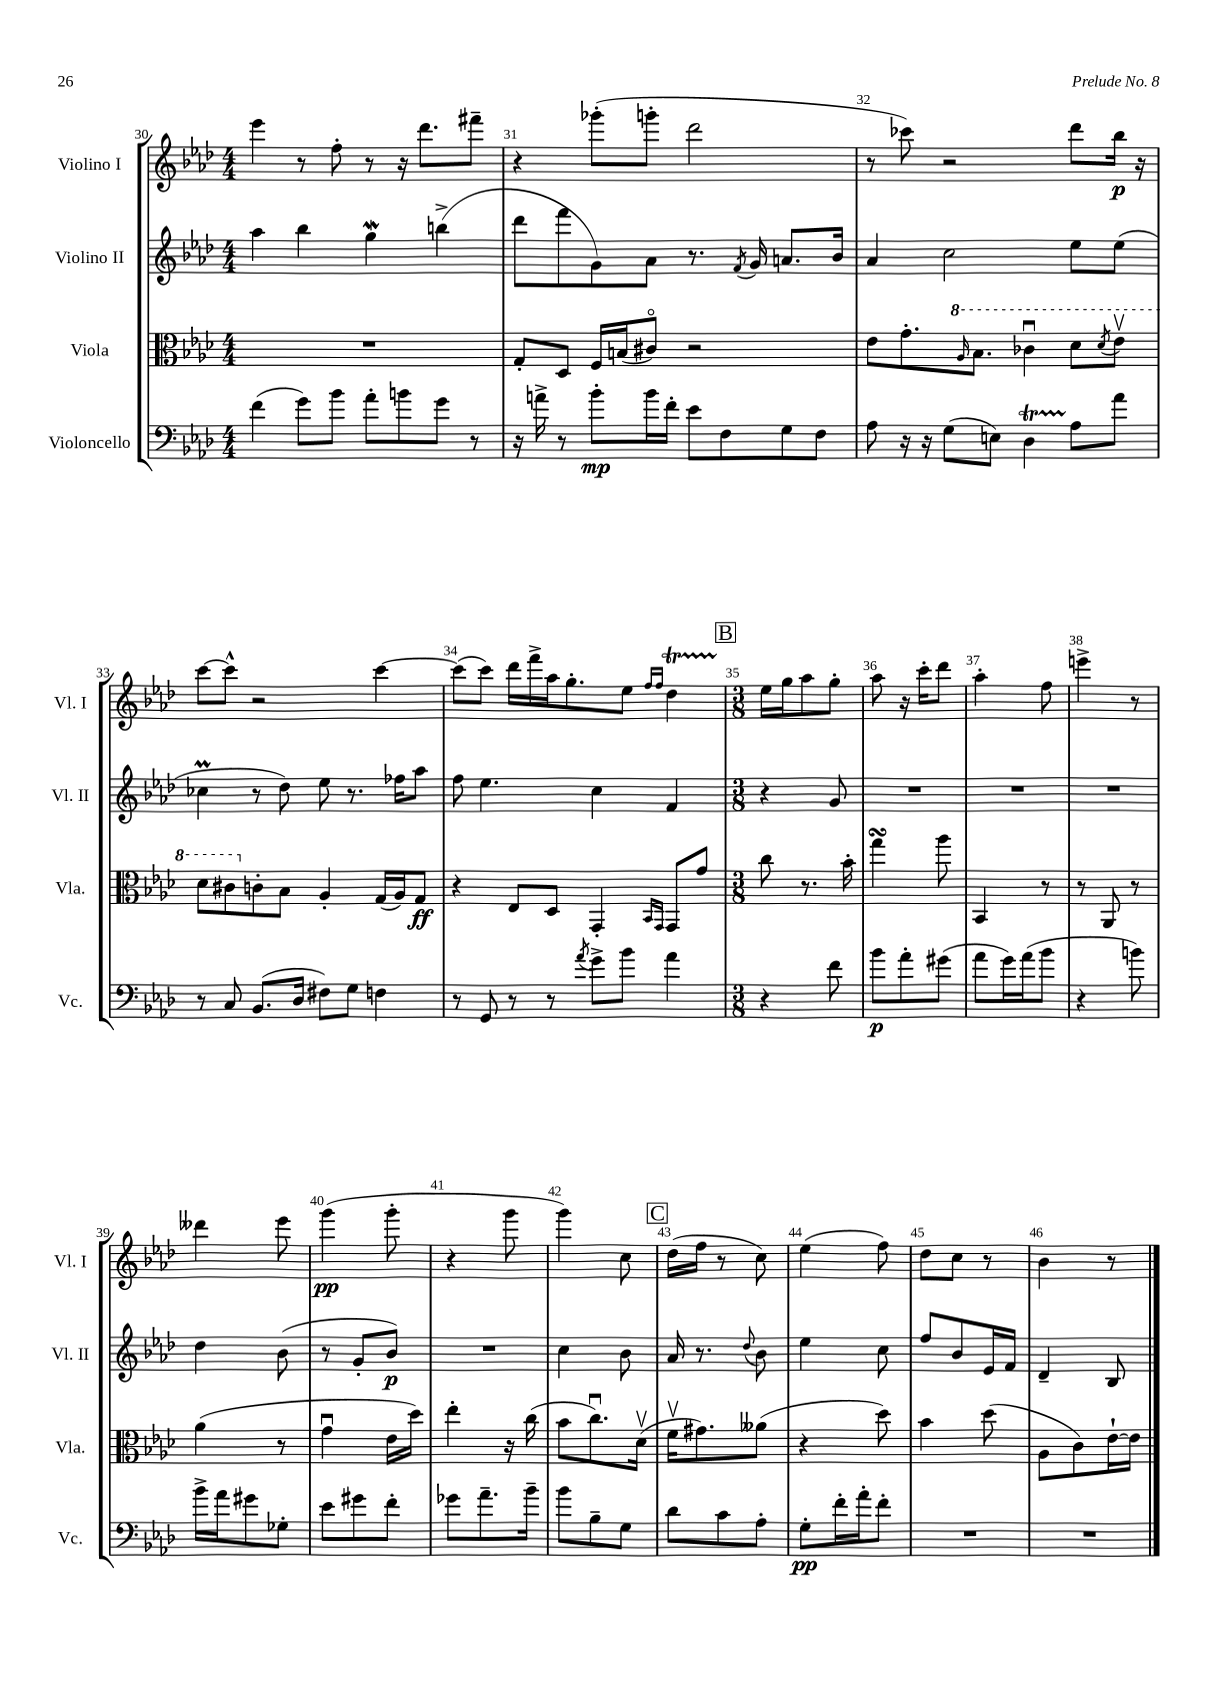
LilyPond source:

<<
\new StaffGroup <<
\new Staff = "s0" \with { instrumentName = "Violino I" shortInstrumentName = "Vl. I" } {
    \clef treble \key aes \major \numericTimeSignature \time 4/4
    ees'''4 r8 f''8-. r8 r16 des'''8. fis'''8-- |
    r4 ges'''8-.( g'''8-. des'''2 |
    r8 ces'''8) r2 des'''8 bes''16\p r16 |
    c'''8~ c'''8-^ r2 c'''4~ |
    c'''8( c'''8) des'''16 f'''16-> aes''16 g''8.-. ees''8 \grace { f''16 f''16 } des''4\startTrillSpan |
    \mark \markup { \box "B" } \numericTimeSignature \time 3/8 ees''16\stopTrillSpan g''16 aes''8 g''8-. |
    aes''8 r16 c'''16-. des'''8 |
    aes''4-. f''8 |
    e'''4-> r8 |
    deses'''4 ees'''8 |
    g'''4\pp( g'''8-. |
    r4 g'''8 |
    g'''4) c''8 |
    \mark \markup { \box "C" } des''16( f''16 r8 c''8) |
    ees''4( f''8) |
    des''8 c''8 r8 |
    bes'4 r8 \bar "|." |
}
\new Staff = "s1" \with { instrumentName = "Violino II" shortInstrumentName = "Vl. II" } {
    \clef treble \key aes \major \numericTimeSignature \time 4/4
    aes''4 bes''4 g''4\mordent b''4->( |
    des'''8 f'''8 g'8) aes'8 r8. \acciaccatura { f'8 } g'16 a'8. bes'16 |
    aes'4 c''2 ees''8 ees''8( |
    ces''4\prall r8 des''8) ees''8 r8. fes''16 aes''8 |
    f''8 ees''4. c''4 f'4 |
    \mark \markup { \box "B" } \numericTimeSignature \time 3/8 r4 g'8 |
    R4. |
    R4. |
    R4. |
    des''4 bes'8( |
    r8 g'8-. bes'8\p) |
    R4. |
    c''4 bes'8 |
    \mark \markup { \box "C" } aes'16 r8. \appoggiatura { des''8 } bes'8 |
    ees''4 c''8 |
    f''8 bes'8 ees'16 f'16 |
    des'4-- bes8 \bar "|." |
}
\new Staff = "s2" \with { instrumentName = "Viola" shortInstrumentName = "Vla." } {
    \clef alto \key aes \major \numericTimeSignature \time 4/4
    R1 |
    g8-. des8 f16 b16( cis'8\flageolet) r2 |
    ees'8 g'8.-. \ottava #1 \grace { aes'16 } bes'8. ces''4\downbow des''8 \acciaccatura { des''8 } ees''8\upbow |
    des''8 cis''8 \ottava #0 c'!8-. bes8 aes4-. g16( aes16) g8\ff |
    r4 ees8 des8 g,4-. \grace { bes,16 g,16 } g,8 g'8 |
    \mark \markup { \box "B" } \numericTimeSignature \time 3/8 c''8 r8. bes'16-. |
    g''4\turn aes''8 |
    bes,4 r8 |
    r8 aes,8 r8 |
    aes'4( r8 |
    g'4\downbow ees'16 des''16) |
    ees''4-. r16 c''16( |
    bes'8 c''8.\downbow) des'16\upbow( |
    \mark \markup { \box "C" } f'16\upbow gis'8.) aeses'8( |
    r4 des''8) |
    bes'4 des''8( |
    aes8 c'8) ees'16~-! ees'16 \bar "|." |
}
\new Staff = "s3" \with { instrumentName = "Violoncello" shortInstrumentName = "Vc." } {
    \clef bass \key aes \major \numericTimeSignature \time 4/4
    f'4( g'8) bes'8 aes'8-. b'8 g'8 r8 |
    r16 a'16-> r8 bes'8-.\mp bes'16 f'16-. ees'8 f8 g8 f8 |
    aes8 r16 r16 g8( e8) des4\startTrillSpan aes8\stopTrillSpan aes'8 |
    r8 c8 bes,8.( des16 fis8) g8 f4 |
    r8 g,8 r8 r8 \acciaccatura { aes'8 } g'8-> bes'8 aes'4 |
    \mark \markup { \box "B" } \numericTimeSignature \time 3/8 r4 f'8 |
    bes'8\p aes'8-. gis'8( |
    aes'8 g'16) aes'16( bes'8 |
    r4 b'8) |
    bes'16-> aes'16 gis'8 ges8-. |
    ees'8 gis'8 f'8-. |
    ges'8 aes'8.-- bes'16-- |
    bes'8 bes8-- g8 |
    \mark \markup { \box "C" } des'8 c'8 aes8-. |
    g8-.\pp f'16-. aes'16-. f'8-. |
    R4. |
    R4. \bar "|." |
}
>>
>>
\layout { \context { \Score currentBarNumber = #30 \override BarNumber.break-visibility = ##(#f #t #t) barNumberVisibility = #all-bar-numbers-visible } }
